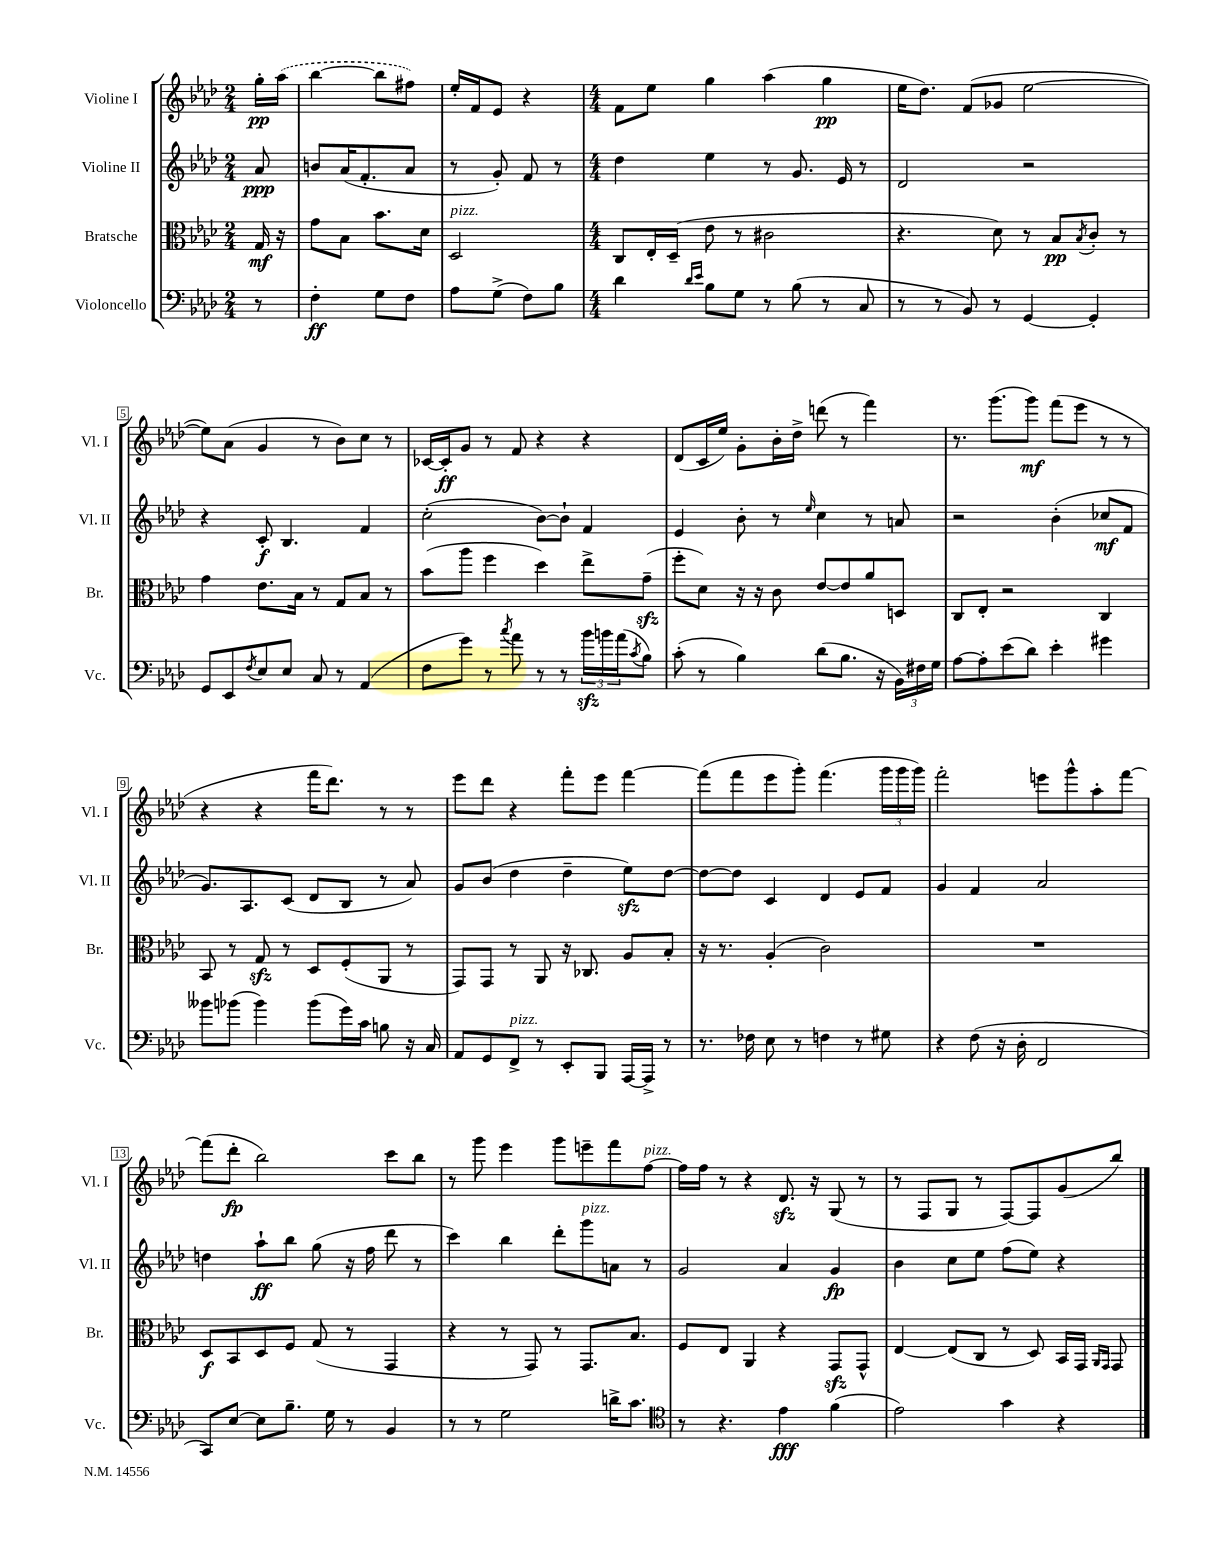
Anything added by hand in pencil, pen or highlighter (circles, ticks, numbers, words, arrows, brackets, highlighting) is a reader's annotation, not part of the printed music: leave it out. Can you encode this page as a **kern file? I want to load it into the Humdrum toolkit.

**kern	**dynam	**kern	**dynam	**kern	**dynam	**kern	**dynam
*part4	*part4	*part3	*part3	*part2	*part2	*part1	*part1
*staff4	*staff4	*staff3	*staff3	*staff2	*staff2	*staff1	*staff1
*I"Violoncello	*	*I"Bratsche	*	*I"Violine II	*	*I"Violine I	*
*I'Vc.	*	*I'Br.	*	*I'Vl. II	*	*I'Vl. I	*
*clefF4	*	*clefC3	*	*clefG2	*	*clefG2	*
*k[b-e-a-d-]	*	*k[b-e-a-d-]	*	*k[b-e-a-d-]	*	*k[b-e-a-d-]	*
*M2/4	*	*M2/4	*	*M2/4	*	*M2/4	*
=	=	=	=	=	=	=	=
8r	.	16G/	mf	8a-/	ppp	16gg'\LL	pp
.	.	16r	.	.	.	(16aa-\JJ	.
=1	=1	=1	=1	=1	=1	=1	=1
4F'\	ff	8g\L	.	8bn/L	.	[4bb-\	.
.	.	8B-\J	.	(16a-/K	.	.	.
.	.	.	.	8.f'/	.	.	.
8G\L	.	8.b-\L	.	.	.	8bb-\L]	.
8F\J	.	.	.	8a-/J	.	8ff#X\J)	.
.	.	16d-\Jk	.	.	.	.	.
=2	=2	=2	=2	=2	=2	=2	=2
!	!	!LO:TX:a:i:t=pizz.	!	!	!	!	!
8A-\L	.	2D-/	.	8r	.	16ee-'/LL	.
.	.	.	.	.	.	16f/J	.
(8G^\J	.	.	.	8g'/)	.	8e-/J	.
8F\L)	.	.	.	8f/	.	4r	.
8B-\J	.	.	.	8r	.	.	.
=3	=3	=3	=3	=3	=3	=3	=3
*M4/4	*	*M4/4	*	*M4/4	*	*M4/4	*
4d-\	.	8C/L	.	4dd-\	.	8f\L	.
.	.	16E-'/L	.	.	.	8ee-\J	.
.	.	(16D-~/JJ	.	.	.	.	.
16qqd-/LL	.	.	.	.	.	.	.
16qqe-/JJ	.	.	.	.	.	.	.
8B-\L	.	8e-\	.	4ee-\	.	4gg\	.
8G\J	.	8r	.	.	.	.	.
8r	.	2c#X\	.	8r	.	(4aa-\	.
(8B-\	.	.	.	8.g/	.	.	.
8r	.	.	.	.	.	4gg\	pp
.	.	.	.	16e-/	.	.	.
8C/	.	.	.	8r	.	.	.
=4	=4	=4	=4	=4	=4	=4	=4
8r	.	4.r	.	2d-/	.	16ee-\KL	.
.	.	.	.	.	.	8.dd-\J)	.
8r	.	.	.	.	.	.	.
8BB-/)	.	.	.	.	.	(8f/L	.
8r	.	8d-\)	.	.	.	8g-X/J	.
[4GG/	.	8r	.	2r	.	[2ee-\	.
.	.	8B-/L	pp	.	.	.	.
.	.	8qB-/	.	.	.	.	.
4GG'/]	.	8c'/J	.	.	.	.	.
.	.	8r	.	.	.	.	.
!!LO:LB:g=z
=5	=5	=5	=5	=5	=5	=5	=5
8GG/L	.	4g\	.	4r	.	8ee-\L])	.
8EE-/	.	.	.	.	.	(8a-\J	.
8qF/	.	.	.	.	.	.	.
8E-/	.	8.e-\L	.	8c'/	f	4g/	.
8E-/J	.	.	.	4.B-/	.	.	.
.	.	16B-\Jk	.	.	.	.	.
8C/	.	8r	.	.	.	8r	.
8r	.	8G/L	.	.	.	8b-\L)	.
(4AA-/	.	8B-/J	.	4f/	.	8cc\J	.
.	.	8r	.	.	.	8r	.
=6	=6	=6	=6	=6	=6	=6	=6
8F\L	.	(8b-\L	.	(2cc'\	.	[16c-X/LL	.
.	.	.	.	.	.	16c-'/J]	ff
8g\J)	.	8aa-\J	.	.	.	8g/J	.
8r	.	4ff\	.	.	.	8r	.
8qcc/	.	.	.	.	.	.	.
8a-\	.	.	.	.	.	8f/	.
8r	.	4dd-\)	.	[8b-\L)	.	4r	.
8r	.	.	.	8b-`\J]	.	.	.
24b-zz\LL	.	8ee-^\L	.	4f/	.	4r	.
24bn\	.	.	.	.	.	.	.
(24a-\J	.	.	.	.	.	.	.
8qc/	.	.	.	.	.	.	.
8B-\J)	.	(8gzz~\J	.	.	.	.	.
=7	=7	=7	=7	=7	=7	=7	=7
(8c'\	.	8ff'\L	.	4e-/	.	(8d-/L	.
8r	.	8d-\J)	.	.	.	16c/L	.
.	.	.	.	.	.	16ee-/JJ)	.
4B-\)	.	16r	.	8b-'\	.	8g'\L	.
.	.	16r	.	.	.	.	.
.	.	8c\	.	8r	.	16b-'\L	.
.	.	.	.	.	.	16dd-^\JJ	.
.	.	.	.	16qqee-/	.	.	.
(8d-\L	.	[8e-/L	.	4cc\	.	(8dddn\	.
8.B-\J	.	8e-/]	.	.	.	8r	.
.	.	8a-/	.	8r	.	4fff\)	.
16r	.	.	.	.	.	.	.
24BB-\LL)	.	8Dn/J	.	8an/	.	.	.
24F#X\	.	.	.	.	.	.	.
24G\JJ	.	.	.	.	.	.	.
=8	=8	=8	=8	=8	=8	=8	=8
[8A-\L	.	8C/L	.	2r	.	8.r	.
8A-'\]	.	8E-'/J	.	.	.	.	.
.	.	.	.	.	.	(8.ggg\L	.
(8e-\	.	2r	.	.	.	.	.
8d-\J)	.	.	.	.	.	8ggg\J)	mf
4e-'\	.	.	.	(4b-'\	.	(8fff\L	.
.	.	.	.	.	.	8eee-\J	.
4g#X\	.	4C/	.	8cc-X/L	mf	8r	.
.	.	.	.	8f/J	.	8r	.
!!LO:LB:g=z
=9	=9	=9	=9	=9	=9	=9	=9
8b--X\L	.	8BB-/	.	8.g/L)	.	4r	.
(8b-X\J	.	8r	.	.	.	.	.
.	.	.	.	8.A-/	.	.	.
4b-\)	.	8Gzz/	.	.	.	4r	.
.	.	8r	.	(8c/J	.	.	.
(8b-\L	.	8D-/L	.	8d-/L	.	16fff\KL	.
.	.	.	.	.	.	8.ddd-\J)	.
16g\L)	.	(8F'/	.	8B-/J	.	.	.
16c\JJ	.	.	.	.	.	.	.
8Bn\	.	8AA-/J	.	8r	.	8r	.
16r	.	8r	.	8a-/)	.	8r	.
16C/	.	.	.	.	.	.	.
=10	=10	=10	=10	=10	=10	=10	=10
8AA-/L	.	8GG/L)	.	8g/L	.	8eee-\L	.
8GG/	.	8GG/J	.	(8b-/J	.	8ddd-\J	.
!LO:TX:a:i:t=pizz.	!	!	!	!	!	!	!
8FF^/J	.	8r	.	4dd-\	.	4r	.
8r	.	8AA-/	.	.	.	.	.
8EE-'/L	.	16r	.	4dd-~\	.	8fff'\L	.
.	.	8.C-X/	.	.	.	.	.
8BBB-/J	.	.	.	.	.	8eee-\J	.
[16AAA-/LL	.	8A-/L	.	8ee-zz\L)	.	[4fff\	.
16AAA-^/JJ]	.	.	.	.	.	.	.
8r	.	8B-'/J	.	[8dd-\J	.	.	.
=11	=11	=11	=11	=11	=11	=11	=11
8.r	.	16r	.	8dd-\L_	.	(8fff\L]	.
.	.	8.r	.	.	.	.	.
.	.	.	.	8dd-\J]	.	8fff\	.
16F-X\	.	.	.	.	.	.	.
8E-\	.	(4A-'/	.	4c/	.	8eee-\	.
8r	.	.	.	.	.	8ggg'\J)	.
4Fn\	.	2c\)	.	4d-/	.	(4.fff\	.
8r	.	.	.	8e-/L	.	.	.
8G#X\	.	.	.	8f/J	.	24ggg\LL	.
.	.	.	.	.	.	24ggg\	.
.	.	.	.	.	.	24ggg\JJ)	.
=12	=12	=12	=12	=12	=12	=12	=12
4r	.	1r	.	4g/	.	2fff'\	.
(8F\	.	.	.	4f/	.	.	.
16r	.	.	.	.	.	.	.
16D-'\	.	.	.	.	.	.	.
2FF/	.	.	.	2a-/	.	8eeen\L	.
.	.	.	.	.	.	8ggg^^\	.
.	.	.	.	.	.	8aa-'\	.
.	.	.	.	.	.	[8fff\J	.
!!LO:LB:g=z
=13	=13	=13	=13	=13	=13	=13	=13
8CC/L)	.	8D-/L	f	4ddn\	.	(8fff\L]	.
[8E-/J	.	8BB-/	.	.	.	8ddd-'\J	fp
8E-\L]	.	8D-/	.	8aa-`\L	ff	2bb-\)	.
8.B-~\J	.	8F/J	.	8bb-\J	.	.	.
.	.	(8G/	.	(8gg\	.	.	.
16G\	.	.	.	.	.	.	.
8r	.	8r	.	16r	.	.	.
.	.	.	.	16ff\	.	.	.
4BB-/	.	4GG/	.	8ddd-\	.	8ccc\L	.
.	.	.	.	8r	.	8bb-\J	.
=14	=14	=14	=14	=14	=14	=14	=14
8r	.	4r	.	4ccc\)	.	8r	.
8r	.	.	.	.	.	8ggg\	.
2G\	.	8r	.	4bb-\	.	4eee-\	.
.	.	8GG/)	.	.	.	.	.
.	.	8r	.	8ddd-'\L	.	8ggg\L	.
!	!	!	!	!LO:TX:a:i:t=pizz.	!	!	!
.	.	8.GG/L	.	8ggg\	.	8eeen~\	.
16dn^\KL	.	.	.	8an\J	.	8fff\	.
8.c\J	.	8.B-/J	.	.	.	.	.
!	!	!	!	!	!	!LO:TX:a:i:t=pizz.	!
.	.	.	.	8r	.	[8ff\J	.
=15	=15	=15	=15	=15	=15	=15	=15
*clefC4	*	*	*	*	*	*	*
8r	.	8F/L	.	2g/	.	16ff\LL]	.
.	.	.	.	.	.	16ff\JJ	.
4.r	.	8E-/J	.	.	.	8r	.
.	.	4AA-/	.	.	.	4r	.
4e-\	fff	4r	.	4a-/	.	8.d-zz/	.
.	.	.	.	.	.	16r	.
(4f\	.	8GGzz/L	.	4g/	fp	(8G/	.
.	.	8GG^^/J	.	.	.	8r	.
=16	=16	=16	=16	=16	=16	=16	=16
2e-\)	.	[4E-/	.	4b-\	.	8r	.
.	.	.	.	.	.	8F/L	.
.	.	(8E-/L]	.	8cc\L	.	8G/J	.
.	.	8C/J	.	8ee-\J	.	8r	.
4g\	.	8r	.	(8ff\L	.	[8F/L)	.
.	.	8D-/)	.	8ee-\J)	.	8F/]	.
4r	.	16BB-/LL	.	4r	.	(8g/	.
.	.	16GG/JJ	.	.	.	.	.
.	.	16qqAA-/LL	.	.	.	.	.
.	.	16qqGG/JJ	.	.	.	.	.
.	.	8GG/	.	.	.	8bb-/J)	.
==	==	==	==	==	==	==	==
*-	*-	*-	*-	*-	*-	*-	*-
